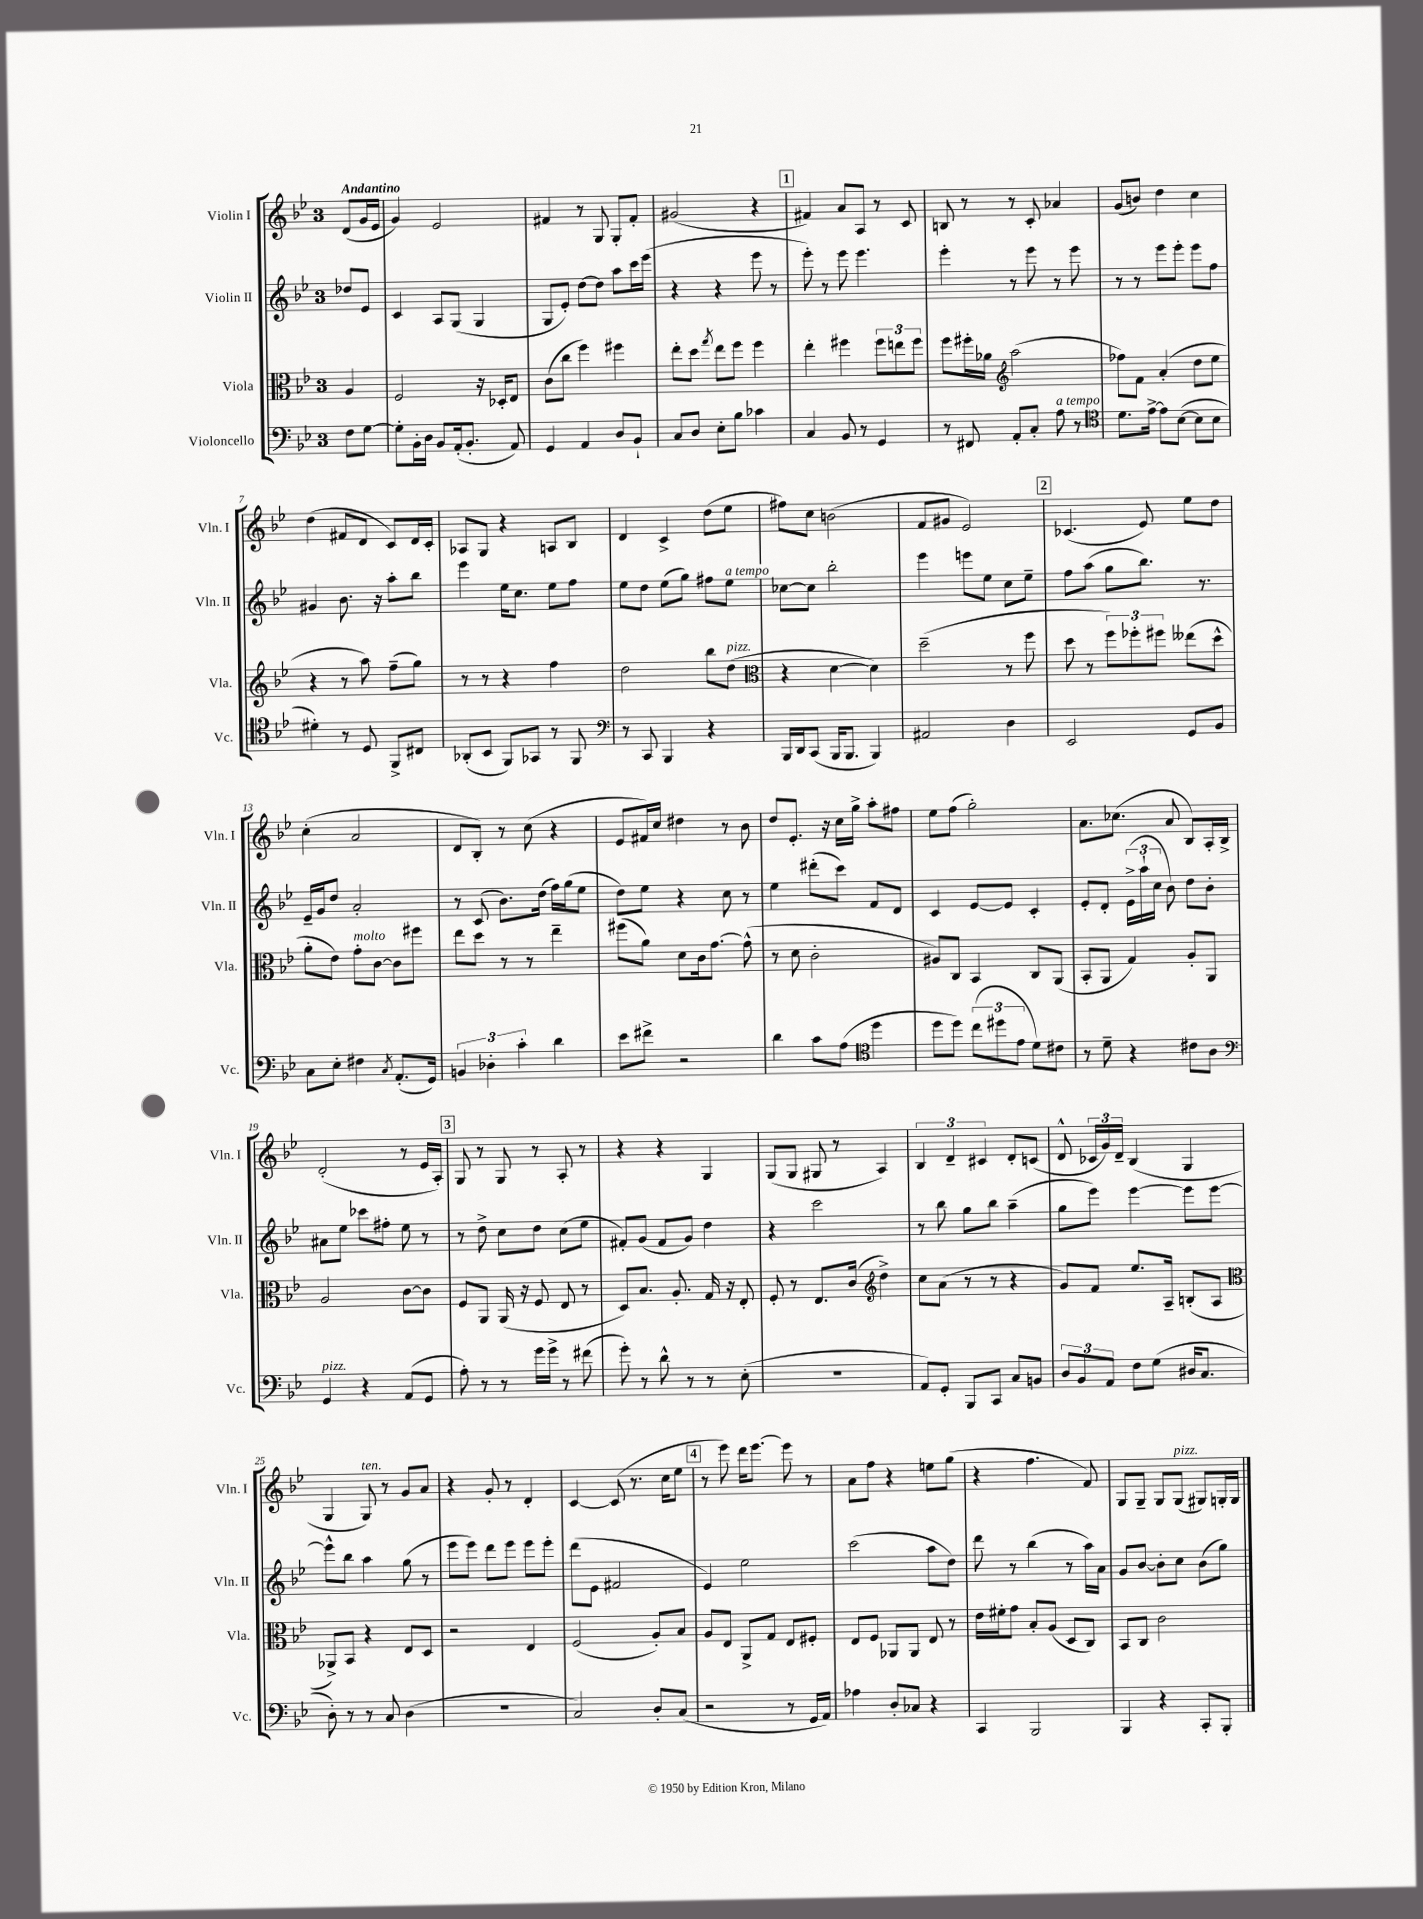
<<
\new StaffGroup <<
\new Staff = "s0" \with { instrumentName = "Violin I" shortInstrumentName = "Vln. I" } {
    \clef treble \key bes \major \once \override Staff.TimeSignature.style = #'single-digit \time 3/4 \partial 4 \tempo "Andantino"
    \autoBeamOff d'8[( g'16 ees'16] |
    g'4) ees'2 |
    fis'4 r8 g8 g8[-. fis'8]-. |
    gis'2( r4 |
    \mark \markup { \box "1" } fis'4) a'8[ a8] r8 c'8 |
    b8 r8 r8 c'8-. aes'4 |
    g'8[( b'8]) d''4 c''4 |
    d''4( fis'8[ d'8] c'8[) d'16 c'16]-. |
    aes8[ g8] r4 a8[ bes8] |
    d'4 c'4-> d''8[( ees''8] |
    fis''8[) c''8] b'2( |
    f'8[ gis'8] ees'2) |
    \mark \markup { \box "2" } ces'4.( ees'8) ees''8[ d''8] |
    c''4-.( a'2 |
    d'8[ bes8]-.) r8 c''8( r4 |
    ees'8[ fis'16) c''16] dis''4 r8 bes'8 |
    d''8[ ees'8.]-. r16 c''16[ g''16]-> a''8[-. fis''8] |
    ees''8[ f''8]( g''2-.) |
    a'8.[ ces''8.]( a'8 bes8[) a16-. bes16]-> |
    d'2-.( r8 ees'16[ a16]-.) |
    \mark \markup { \box "3" } g8 r8 g8 r8 a8-. r8 |
    r4 r4 g4 |
    g8[( g8] gis8 r8 a4) |
    \tuplet 3/2 { bes4 d'4-- cis'4 } d'8[-. c'8]( |
    d'8-^ \tuplet 3/2 { ces'16[ g'16) d'16]-- } bes4( g4 |
    g4 g8^\markup { \italic "ten." }) r8 g'8[ a'8] |
    r4 g'8-. r8 d'4-. |
    c'4~ c'8( r8. c''16[ ees''8] |
    \mark \markup { \box "4" } r8 ees'''8) d'''16[ ees'''8.]~ ees'''8 r8 |
    a'8[ f''8] r4 e''8[ g''8]( |
    r4 f''4. f'8) |
    g8[ g8]-- g8[ g8]^\markup { \italic "pizz." }( gis8[) g16-. g16] \bar "|." |
}
\new Staff = "s1" \with { instrumentName = "Violin II" shortInstrumentName = "Vln. II" } {
    \clef treble \key bes \major \once \override Staff.TimeSignature.style = #'single-digit \time 3/4 \partial 4
    \autoBeamOff des''8[ ees'8] |
    c'4 a8[ g8]( g4 |
    g8[ ees'8]-.) d''8[~ d''8] a''8[ c'''16 ees'''16]( |
    r4 r4 ees'''8 r8 |
    \mark \markup { \box "1" } ees'''8-.) r8 ees'''8 ees'''4. |
    ees'''4-. r8 ees'''8 r8 ees'''8 |
    r8 r8 ees'''8[ ees'''8]-. ees'''8[ f''8] |
    gis'4 bes'8. r16 a''8[-. bes''8] |
    ees'''4 ees''16[ c''8.] ees''8[ f''8] |
    ees''8[ d''8] ees''8[( g''8]) fis''8[ ees''8]^\markup { \italic "a tempo" } |
    ces''8[~ ces''8] bes''2-. |
    ees'''4 e'''8[ ees''8] c''8[ ees''8]-- |
    \mark \markup { \box "2" } f''8[ a''8]( g''8[ bes''8.]) r8. |
    ees'16[-- g'16 d''8] a'2-. |
    r8 c'8( bes'8.[) d''16]( f''16[) g''16( ees''8] |
    d''8[) ees''8] r4 c''8 r8 |
    ees''4 dis'''8[-.( c'''8]) f'8[ d'8] |
    c'4 ees'8[~ ees'8] c'4-. |
    ees'8[-. d'8]-. \tuplet 3/2 { ees'16[->( a''16-! c''16] } bes'8) d''8[ bes'8]-. |
    ais'8[ ees''8] ces'''8[ fis''8]-. ees''8 r8 |
    \mark \markup { \box "3" } r8 d''8-> c''8[ d''8] c''8[( ees''8] |
    fis'8[-.) g'8]( fis'8[ g'8]) d''4 |
    r4 c'''2 |
    r8 bes''8 g''8[ bes''8] a''4--( |
    g''8[ ees'''8]) ees'''4~ ees'''8[ ees'''8]~ |
    ees'''8[-^ bes''8] a''4 g''8( r8 |
    ees'''8[ ees'''8]) d'''8[ ees'''8] ees'''8[ ees'''8]-. |
    d'''8[( ees'8] fis'2 |
    \mark \markup { \box "4" } ees'4) ees''2 |
    c'''2( a''8[ d''8]) |
    d'''8 r8 bes''4( r8 a''16[) a'16] |
    g'8[ bes'8]~ bes'8[-. c''8] bes'8[( g''8]) \bar "|." |
}
\new Staff = "s2" \with { instrumentName = "Viola" shortInstrumentName = "Vla." } {
    \clef alto \key bes \major \once \override Staff.TimeSignature.style = #'single-digit \time 3/4 \partial 4
    \autoBeamOff a4 |
    f2 r16 des16[-. ees8] |
    c'8[( c''8] f''4) fis''4 |
    ees''8[-. d''8] \acciaccatura { g''8 } ees''8[ f''8] f''4 |
    \mark \markup { \box "1" } ees''4-. fis''4 \tuplet 3/2 { fis''8[ e''8 fis''8] } |
    f''8[ fis''16-. aes'16] \clef treble a''2( |
    fes''8[) f'8] a'4-.( d''8[ ees''8] |
    r4 r8 a''8) f''8[--( g''8]) |
    r8 r8 r4 f''4 |
    d''2 bes''8[ d''8]^\markup { \italic "pizz." }( |
    \clef alto r4 d'4~ d'4) |
    d''2--( r8 f''8 |
    \mark \markup { \box "2" } d''8 r8 \tuplet 3/2 { f''8[) fes''8-. fis''8] } eeses''8[( d''8]-^ |
    a'8[-. ees'8]) g'8[-.^\markup { \italic "molto" } c'8]~ c'8[ fis''8] |
    ees''8[ d''8] r8 r8 ees''4-- |
    fis''8[( a'8]) d'8[ c'16 g'8.]~ g'8-^( |
    r8 d'8 c'2-. |
    ais8[) c8] bes,4 c8[ a,8]( |
    bes,8[-. a,8] g4) a8[-. a,8] |
    a2 c'8[~ c'8] |
    \mark \markup { \box "3" } f8[ a,8] a,16( r16 f8 ees8 r8 |
    d8[) bes8.] a8.-. g16 r16 ees8-. |
    f8-. r8 ees8.[ c'16]( \clef treble d''4->) |
    c''8[ a'8]( r8 r8 r4 |
    g'8[) f'8] ees''8.[ a16]-- b8[-.( a8] |
    \clef alto aes,8[->) bes,8] r4 ees8[ d8] |
    r2 ees4 |
    f2( a8[-.) bes8] |
    \mark \markup { \box "4" } a8[ ees8] a,8[-> g8] ees8[ fis8]-. |
    ees8[ f8] aes,8[ aes,8] ees8 r8 |
    ees'16[ fis'16-. g'8] bes8[-. a8]( d8[ c8]) |
    bes,8[ c8] c'2 \bar "|." |
}
\new Staff = "s3" \with { instrumentName = "Violoncello" shortInstrumentName = "Vc." } {
    \clef bass \key bes \major \once \override Staff.TimeSignature.style = #'single-digit \time 3/4 \partial 4
    \autoBeamOff f8[ g8]~ |
    g8[-. bes,16-. d16] bes,8[ a,16-.( bes,8.]-. a,8) |
    g,4 a,4 d8[ bes,8]-! |
    c8[ d8] ees8[-. bes8] ces'4 |
    \mark \markup { \box "1" } c4 bes,8 r8 g,4 |
    r8 fis,8 a,8[-. c8]-. a8^\markup { \italic "a tempo" } r8 |
    \clef tenor d'8.[ ees'16]~-> ees'8[ bes8]~( bes8[ bes8] |
    dis'4-.) r8 d8 f,8[-> cis8] |
    aes,8[-.( bes,8] f,8[) ges,8] r8 f,8 |
    \clef bass r8 c,8 bes,,4 r4 |
    bes,,16[ d,16 c,8]( bes,,16[ bes,,8.] bes,,4) |
    ais,2 d4 |
    \mark \markup { \box "2" } ees,2 g,8[ bes,8] |
    c8[ ees8]-. fis4 \acciaccatura { c8 } a,8.[-.( g,16]) |
    \tuplet 3/2 { b,4 des4-. c'4-. } d'4 |
    ees'8[ fis'8]-> r2 |
    d'4 c'8[ a8]( \clef tenor d''4 |
    d''8[ d''8]) \tuplet 3/2 { c''8[( dis''8 ees'8] } d'8[) cis'8] |
    r8 d'8-- r4 cis'8[ a8] |
    \clef bass g,4^\markup { \italic "pizz." } r4 a,8[( g,8] |
    \mark \markup { \box "3" } a8-.) r8 r8 g'16[ g'16]-> r8 fis'8( |
    g'8-.) r8 d'8-^ r8 r8 ees8-.( |
    R2. |
    a,8[) g,8]-. bes,,8[ c,8] c8[ b,8] |
    \tuplet 3/2 { d8[ bes,8 a,8] } f8[ g8]( dis16[ c8.] |
    d8-.) r8 r8 c8 d4( |
    R2. |
    c2) d8[-. c8]( |
    \mark \markup { \box "4" } r2 r8 g,16[ a,16]) |
    aes4 d8[-. ces8] r4 |
    c,4 bes,,2 |
    bes,,4 r4 c,8[-. bes,,8]-. \bar "|." |
}
>>
>>
